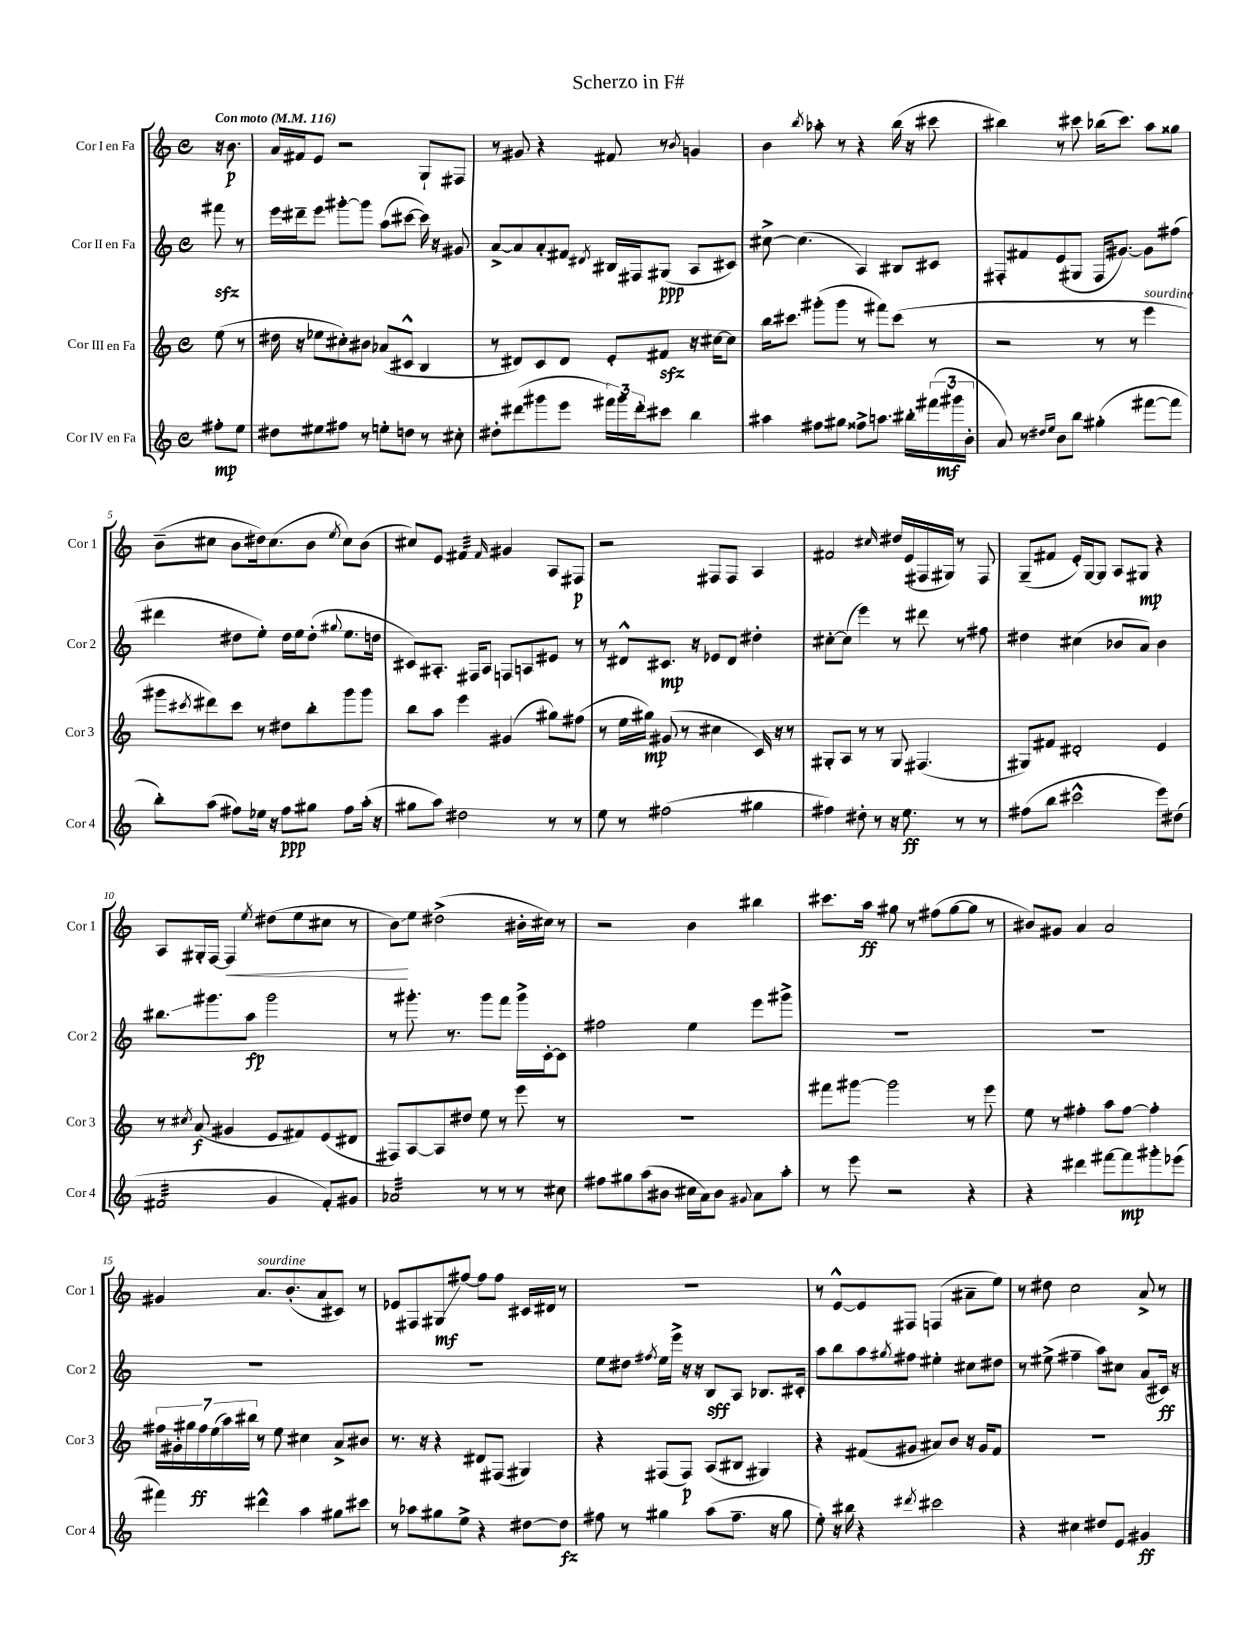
\header { title = "Scherzo in F#" }
<<
\new StaffGroup <<
\new Staff = "s0" \with { instrumentName = "Cor I en Fa" shortInstrumentName = "Cor 1" } {
    \clef treble \key c \major \defaultTimeSignature \time 4/4 \partial 4 \tempo "Con moto" 4 = 116
    r16 b'8.\p |
    a'16 fis'16 e'8 r2 g8-! fis8 |
    r8 gis'8 r4 fis'8 r8 \acciaccatura { b'8 } g'4 |
    b'4 \acciaccatura { b''8 } aes''8-. r8 r4 b''16( r16 cis'''8 |
    bis''4) r8 cis'''8 bes''16( cis'''8.) a''8 gisis''8 |
    b'8--( cis''8 b'8 dis''16) cis''8.( b'8 \acciaccatura { e''8 } cis''8) b'8( |
    cis''8) e'8 fis'4:32 \grace { fis'16 } gis'4 a8 fis8\p |
    r2 fis8 fis8 a4 |
    fis'2 \grace { cis''16 } dis''16 e'16( fis16 gis16) r8 fis8 |
    g8--( fis'8 e'16-.) g16~ g8 a8 gis8\mp r4 |
    a8 gis16-. f16~ f4\< \acciaccatura { e''8 } dis''8( e''8 cis''8 r8 |
    b'8\glissando\!) e''8 dis''2->( bis'16-. cis''16) r8 |
    r2 b'4 bis''4 |
    cis'''8. a''16\ff gis''8 r8 fis''8( gis''8~ gis''8 r8 |
    bis'8) gis'8 a'4 a'2 |
    gis'4 a'8.^\markup { \italic "sourdine" } b'8.-.( a'8 cis'8) r8 |
    ees'8 fis8 gis8\glissando\mf fis''8~ fis''8 fis''8 cis'16 dis'16 r8 |
    R1 |
    r8 e'8~-^ e'8 fis8 f4( ais'8-- e''8) |
    r8 dis''8 c''2 a'8-> r8 \bar "|." |
}
\new Staff = "s1" \with { instrumentName = "Cor II en Fa" shortInstrumentName = "Cor 2" } {
    \clef treble \key c \major \defaultTimeSignature \time 4/4 \partial 4
    fis'''8\sfz r8 |
    e'''16 dis'''16-- e'''8 gis'''8~-. gis'''8 a''8( cis'''8~ cis'''16) r16 gis'8 |
    a'8~-> a'8 a'8-. fis'8 \acciaccatura { dis'8 } bis16 fis16 gis8\ppp( a8 cis'8) |
    cis''8~-> cis''4.( a4) bis8 cis'8 |
    fis8-. fis'8 e'8( gis8 fis16 gis'8.~) gis'8 fis''8( |
    dis'''4 dis''8 e''8-.) dis''16 e''16 dis''8-.( \appoggiatura { gis''8 } e''8. d''16 |
    cis'8) ais8.-. fis16 ais8 f8 a8 eis'8 r8 |
    r8 dis'8-^ cis'8.\mp r16 ees'8 dis'8 dis''4-. |
    cis''8~-. cis''8( e'''4) r8 dis'''8 r8 fis''8 |
    dis''4 cis''4( bes'8 a'8) bes'4 |
    bis''8.\glissando gis'''8. a''8\fp gis'''2 |
    r8 gis'''8.-. r8. gis'''8 f'''8 gis'''16-> c'16~-. c'8 |
    fis''2 e''4 e'''8 gis'''8-> |
    R1 |
    R1 |
    R1 |
    R1 |
    e''8 dis''8 \acciaccatura { fis''8 } e''16 e'''16-> r16 r16 b8\sff a8 bes8. cis'16-. |
    a''8 b''8 a''8 \acciaccatura { gis''8 } fis''8 eis''4-. cis''8 dis''8 |
    r8 eis''8->( fis''4-- a''8) cis''8 a'8( cis'16\ff) r16 \bar "|." |
}
\new Staff = "s2" \with { instrumentName = "Cor III en Fa" shortInstrumentName = "Cor 3" } {
    \clef treble \key c \major \defaultTimeSignature \time 4/4 \partial 4
    e''8( r8 |
    dis''16 r16 ees''8 cis''8-.) bis'8 aes'8( cis'8-^ b4 |
    r8 dis'8) c'8 dis'8 e'8-. fis'8\sfz r16 cis''16~ cis''8 |
    b''16 cis'''8. gis'''8-.( gis'''8 r8 fis'''8) cis'''8( r8 |
    r2 r8 r8 e'''4^\markup { \italic "sourdine" } |
    gis'''8 \acciaccatura { cis'''8 } dis'''8) cis'''8 r8 dis''8 b''8-. gis'''8 gis'''8 |
    b''8 a''8 e'''4 gis'4( gis''8) fis''8( |
    r8 e''16 gis''16\mp) gis'8( r8 cis''4 c'16) r16 r8 |
    gis8-. a8 r8 r8 gis8 fis4.( |
    gis8) fis'8 dis'2-. e'4 |
    r8 \acciaccatura { cis''8 } a'8\f( gis'4 e'8 fis'8) e'8( dis'8 |
    fis8) a8~ a8 dis''8 e''8 r8 e'''8 r8 |
    R1 |
    fis'''8 gis'''8~ gis'''2 r8 e'''8 |
    e''8 r8 fis''4-. a''8 fis''8~ fis''4-. |
    \tuplet 7/4 { fis''16 gis'16-. gis''16 fis''16\ff e''16( a''16) bis''16 } r8 e''8 cis''4 a'8-> bis'8 |
    r8. r16 r4 dis'8 fis8( gis4) |
    r4 fis8( fis8\p) a8( bis8 gis4) |
    r4 fis'8( gis'8 ais'8) b'8 r16 gis'16 fis'8 |
    R1 \bar "|." |
}
\new Staff = "s3" \with { instrumentName = "Cor IV en Fa" shortInstrumentName = "Cor 4" } {
    \clef treble \key c \major \defaultTimeSignature \time 4/4 \partial 4
    fis''8-.\mp e''8 |
    dis''8 eis''8 fis''8 r8 e''8-. d''8 r8 cis''8-. |
    dis''8-. dis'''8( gis'''8 e'''8 \tuplet 3/2 { fis'''16) gis'''16 dis'''16-. } cis'''8 b''4 |
    ais''4 fis''8 gis''8 fisis''8-> a''8. bis''16-. \tuplet 3/2 { fis'''16( gis'''16\mf b'16-. } |
    a'8) r8 \grace { dis''16 e''16 } b'8 b''8 gis''4-.( fis'''8~ fis'''8 |
    b''8-.) a''8( fis''8) ees''16 r16 fis''8\ppp gis''8 fis''8 a''16-.( r16 |
    gis''8 a''8) dis''2 r8 r8 |
    e''8 r8 fis''2( gis''4 |
    fis''4) dis''8-. r8 r16 e''8.\ff r8 r8 |
    fis''8( b''8 cis'''2-^ e'''8) dis''8( |
    fis'2:32 g'4 fis'8-.) gis'8 |
    aes'2:32 r8 r8 r8 cis''8 |
    fis''8 gis''8 a''8( bis'8 cis''16 a'16) bis'8 \appoggiatura { gis'8 } a'8 a''8-. |
    r8 e'''8 r2 r4 |
    r4 dis'''4 fis'''8~ fis'''8\mp gis'''8-. ees'''8( |
    fis'''4) dis'''4-^ a''4 gis''8 cis'''8 |
    r8 aes''8 gis''8 e''8-> r4 dis''8~ dis''8\fz |
    fis''8 r8 gis''4 a''8( fis''8.-- r16 gis''8 |
    e''8-.) r16 bis''16 r4 \acciaccatura { dis'''8 } cis'''2 |
    r4 cis''4 dis''8 e'8 gis'4\ff \bar "|." |
}
>>
>>
